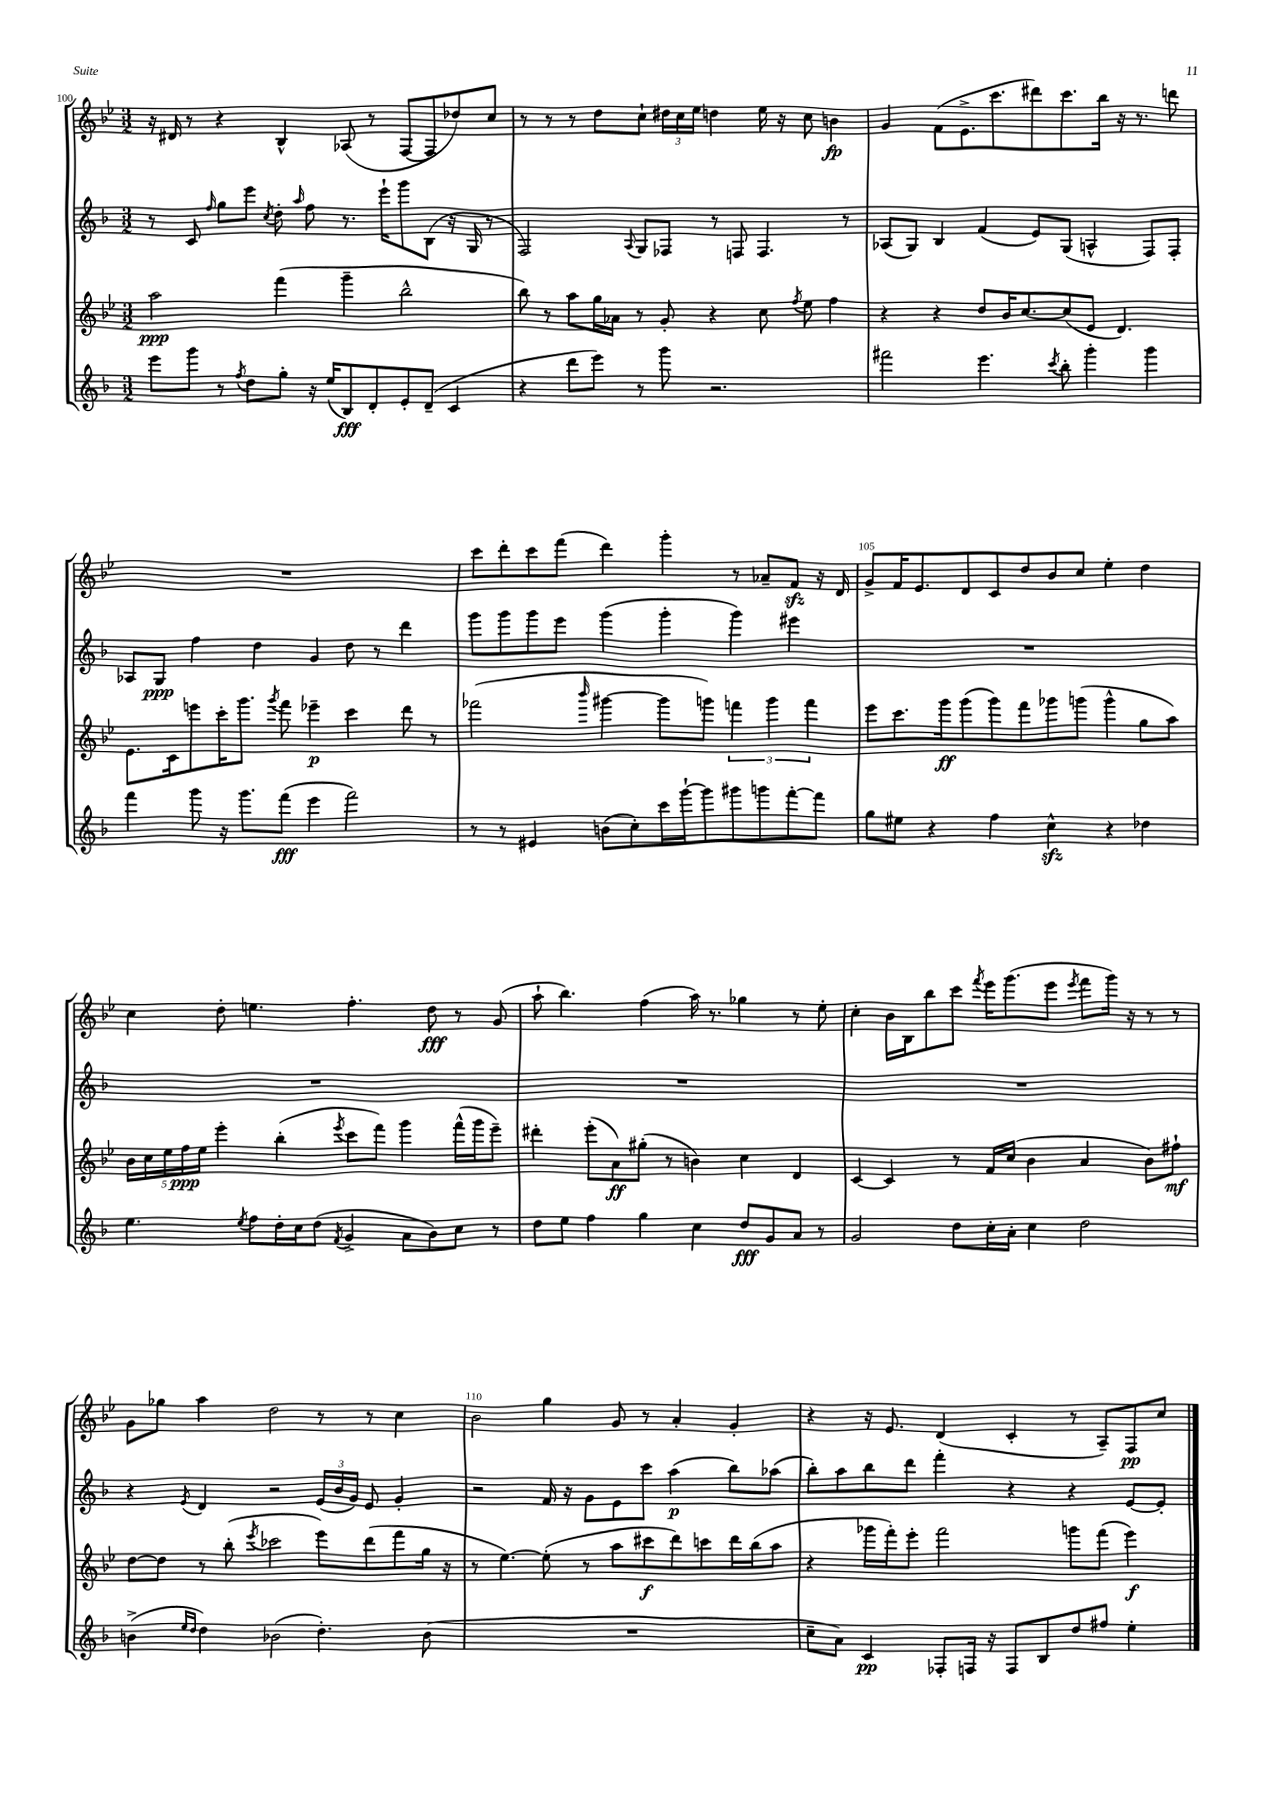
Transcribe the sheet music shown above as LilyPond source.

<<
\new StaffGroup <<
\new Staff = "s0" {
    \clef treble \key bes \major \numericTimeSignature \time 3/2
    \autoBeamOff r16 dis'16 r8 r4 bes4-^ aes8( r8 f8[~ f8 des''8) c''8] |
    r8 r8 r8 d''8[ c''8]-! \tuplet 3/2 { dis''16[ c''16 ees''16] } d''4 ees''16 r16 c''8 b'4\fp |
    g'4 f'8[( ees'8.-> c'''8. dis'''8) c'''8. bes''16] r16 r8. d'''8 |
    R1. |
    c'''8[ d'''8-. c'''8 f'''8]( d'''4) g'''4-. r8 aes'8[-- f'8]\sfz r16 d'16 |
    g'8[-> f'16 ees'8. d'8 c'8 d''8 bes'8 c''8] ees''4-. d''4 |
    c''4 d''8-. e''4. f''4.-. d''8\fff r8 g'8( |
    a''8-! bes''4.) f''4( a''16) r8. ges''4 r8 ees''8-. |
    c''4-. bes'16[ bes16 bes''8 c'''8] \acciaccatura { f'''8 } ees'''16[ g'''8.( ees'''8] \acciaccatura { ees'''8 } f'''8[ g'''16]) r16 r8 r8 |
    g'8[ ges''8] a''4 d''2 r8 r8 c''4 |
    bes'2 g''4 g'8 r8 a'4-. g'4-. |
    r4 r16 ees'8. d'4( c'4-. r8 a8[--) f8\pp c''8] \bar "|." |
}
\new Staff = "s1" {
    \clef treble \key f \major \numericTimeSignature \time 3/2
    \autoBeamOff r8 c'8 \grace { f''16 } g''8[ e'''8] \acciaccatura { c''8 } d''8-. \grace { a''16 } f''8 r8. e'''16[-! g'''8 bes8]( r16 g16 r8 |
    f2) \appoggiatura { a8 } g8[ fes8] r8 f8 f4. r8 |
    aes8[( g8]) bes4 f'4( e'8[) g8]( a4-^ f8[) f8]-. |
    aes8[ g8]\ppp f''4 d''4 g'4 d''8 r8 d'''4 |
    g'''8[ g'''8 g'''8 e'''8] g'''4( g'''4-. g'''4) eis'''4 |
    R1. |
    R1. |
    R1. |
    R1. |
    r4 \acciaccatura { e'8 } d'4 r2 \tuplet 3/2 { e'16[( bes'16 g'16]) } e'8 g'4-. |
    r2 f'16 r16 g'8[ e'8 c'''8] a''4\p( bes''8[) aes''8]( |
    bes''8[-.) a''8 bes''8 d'''8] f'''4-. r4 r4 e'8[~ e'8]-. \bar "|." |
}
\new Staff = "s2" {
    \clef treble \key bes \major \numericTimeSignature \time 3/2
    \autoBeamOff a''2\ppp f'''4( g'''4-- bes''2-^ |
    bes''8) r8 a''8[ g''16 aes'16] r8 g'8-. r4 c''8 \acciaccatura { f''8 } ees''8 f''4 |
    r4 r4 d''8[ bes'16 c''8.~ c''8( ees'8] d'4.) |
    ees'8.[ c'16 e'''8 c'''16-. g'''8.] \acciaccatura { g'''8 } f'''8 ees'''4--\p c'''4 d'''8 r8 |
    fes'''2( \grace { bes'''16 } gis'''4~ gis'''8[ g'''8]) \tuplet 3/2 { f'''4 g'''4 f'''4 } |
    ees'''8[ c'''8. g'''16\ff g'''8( g'''8) f'''8 ges'''8 g'''8]( g'''4-^ g''8[ a''8]) |
    \tuplet 5/4 { bes'16[ c''16 ees''16 f''16\ppp ees''16] } ees'''4-. bes''4-.( \acciaccatura { ees'''8 } c'''8[ f'''8]) g'''4 f'''16[-^( g'''16 ees'''8]--) |
    dis'''4-. ees'''8[-.( a'8\ff) gis''8]-.( r8 b'4) c''4 d'4 |
    c'4~ c'4 r8 f'16[ c''16]( bes'4 a'4 bes'8[) fis''8]-!\mf |
    d''8[~ d''8] r8 bes''8-.( \acciaccatura { ees'''8 } ces'''2 ees'''8[) d'''8( f'''8 g''16] r16 |
    r8 ees''4.~) ees''8-.( r8 a''8[ cis'''8\f d'''8) c'''8 d'''16 bes''16( a''8] |
    r4 ges'''16[ f'''16-.) ees'''8]-. f'''2 g'''8[ f'''8]( ees'''4\f) \bar "|." |
}
\new Staff = "s3" {
    \clef treble \key f \major \numericTimeSignature \time 3/2
    \autoBeamOff e'''8[ g'''8] r8 \acciaccatura { f''8 } d''8[ g''8]-. r16 e''16[( bes8\fff) d'8-. e'8-. d'8]--( c'4 |
    r4 d'''8[ e'''8]) r8 g'''8 r2. |
    fis'''2 e'''4. \acciaccatura { c'''8 } bes''8-. g'''4-. g'''4 |
    f'''4 g'''8 r16 g'''8.[ f'''8]\fff( e'''4 f'''2) |
    r8 r8 eis'4 b'8[( c''8-.) c'''16 g'''16~-! g'''8 gis'''8 g'''8 f'''8~-. f'''8] |
    g''8[ eis''8] r4 f''4 c''4-^\sfz r4 des''4 |
    e''4. \acciaccatura { e''8 } f''8[ d''16-. c''16 d''8]( \acciaccatura { f'8 } g'4-> a'8[ bes'8) c''8] r8 |
    d''8[ e''8] f''4 g''4 c''4 d''8[\fff g'8 a'8] r8 |
    g'2 d''8[ c''16-. a'16]-. c''4 d''2 |
    b'4->( \grace { e''16[ d''16] } d''4) bes'2( d''4.-.) bes'8( |
    R1. |
    c''8[-- a'8]) c'4\pp fes8[-. f16] r16 f8[ bes8 d''8 fis''8] e''4-. \bar "|." |
}
>>
>>
\layout { \context { \Score currentBarNumber = #100 \override BarNumber.break-visibility = ##(#f #t #t) barNumberVisibility = #(every-nth-bar-number-visible 5) } }
